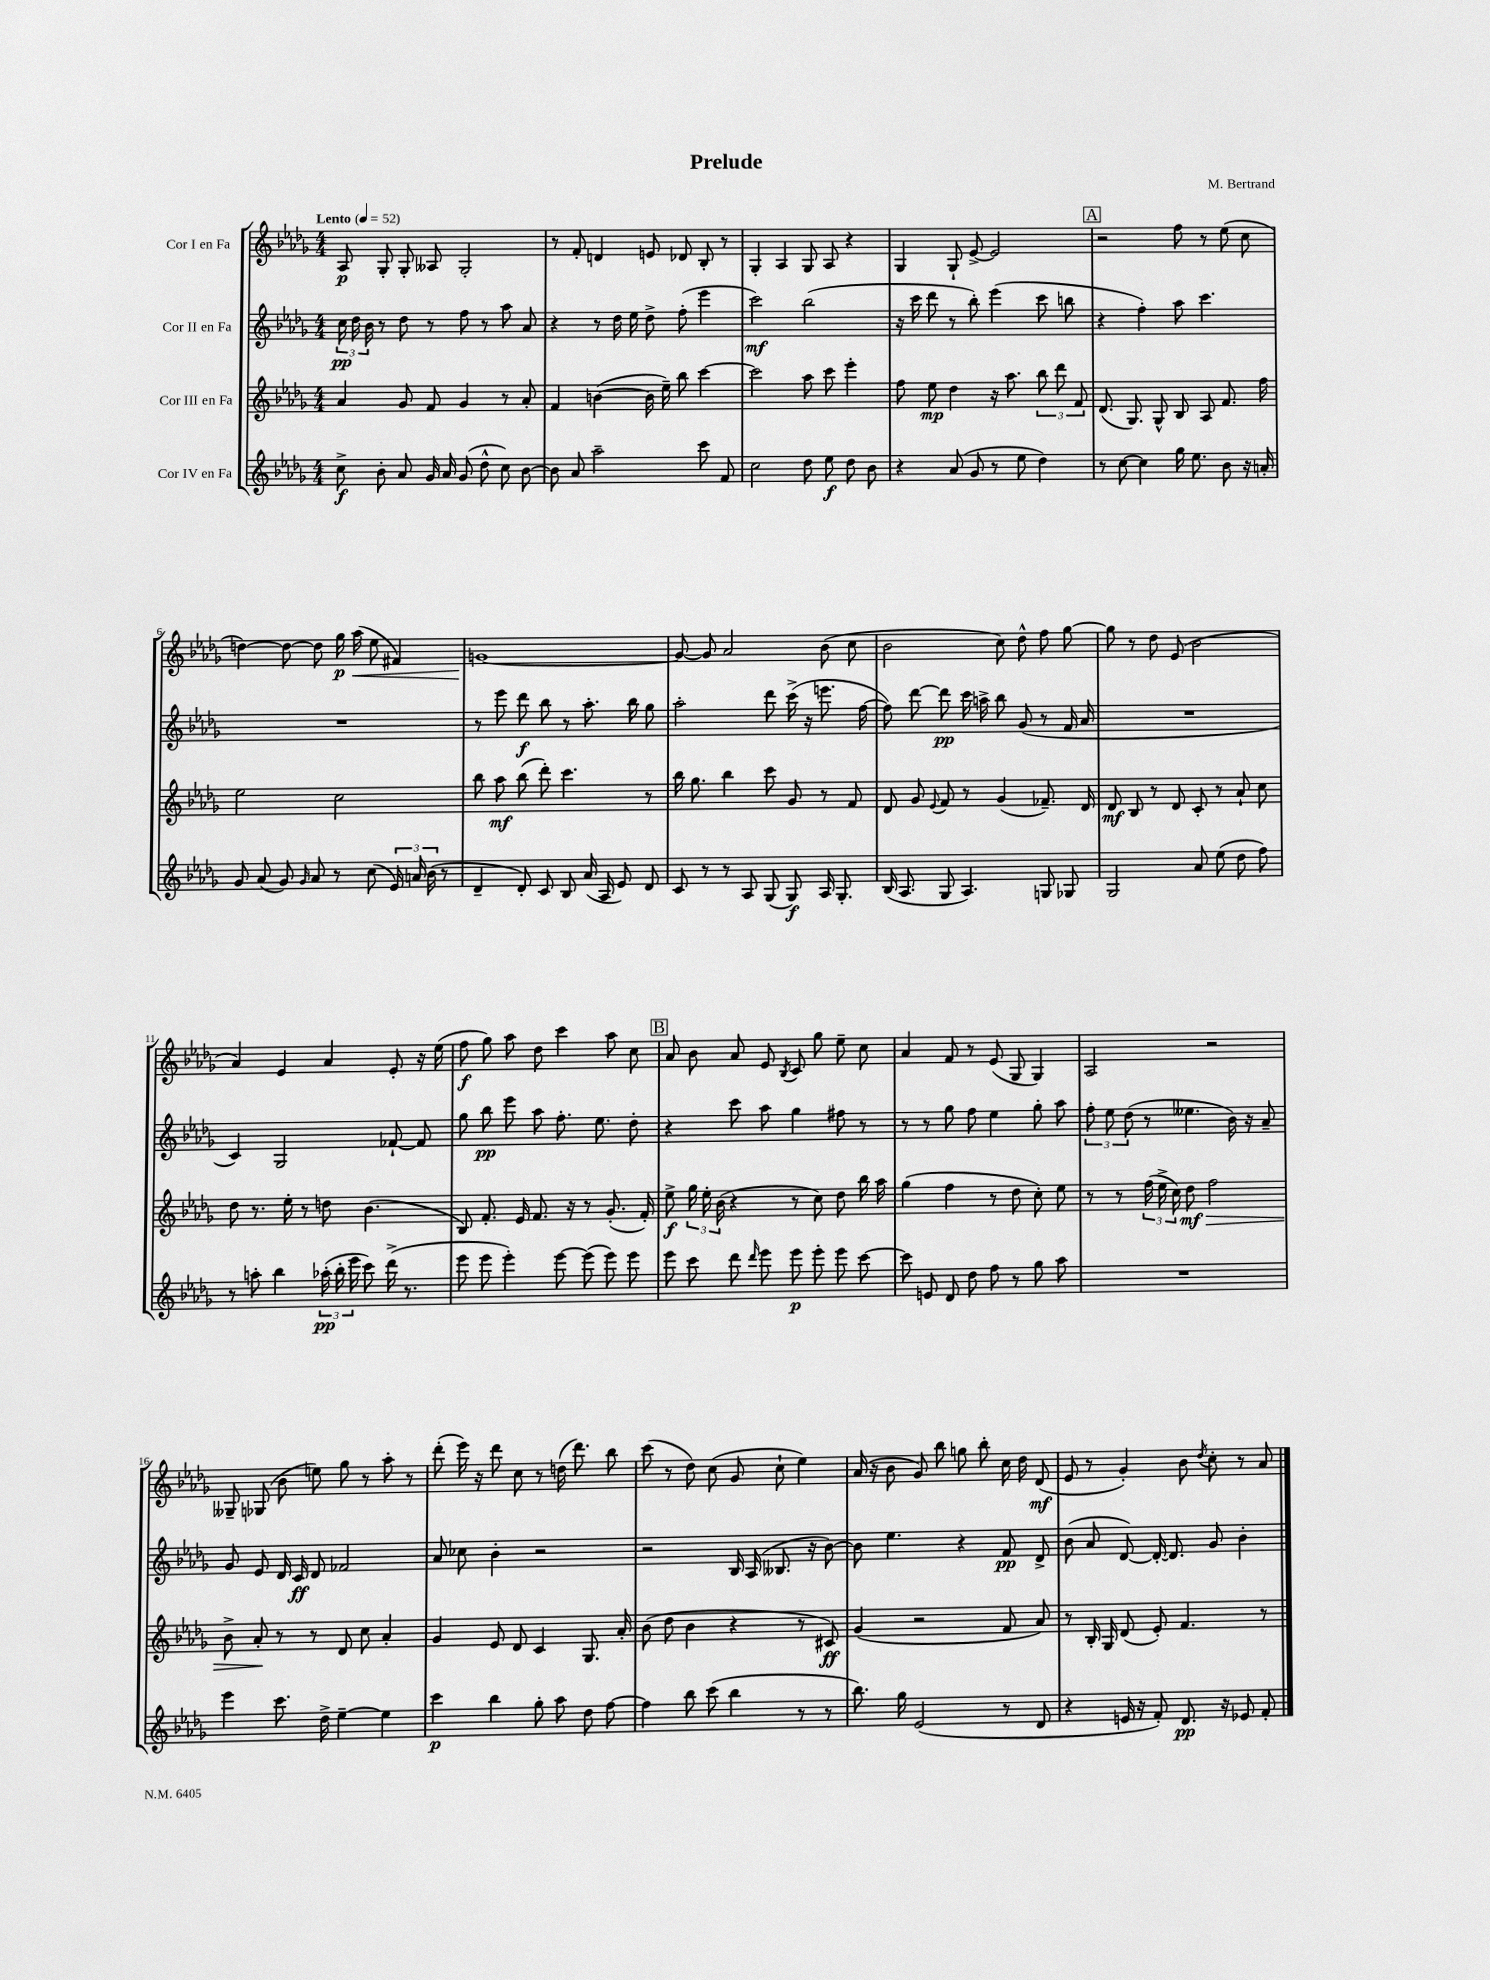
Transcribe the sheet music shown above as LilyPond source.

\header { title = "Prelude" composer = "M. Bertrand" }
<<
\new StaffGroup <<
\new Staff = "s0" \with { instrumentName = "Cor I en Fa" } {
    \clef treble \key des \major \numericTimeSignature \time 4/4 \tempo "Lento" 4 = 52
    \autoBeamOff aes8\p ges8-. ges8-. aeses8 ges2-. |
    r8 f'8-. d'4 e'8 des'8 bes8-. r8 |
    ges4-. aes4 ges8 aes8 r4 |
    ges4 ges8-! ees'8~-> ees'2 |
    \mark \markup { \box "A" } r2 f''8 r8 ees''8( c''8 |
    d''4~) d''8~ d''8 ges''16\p aes''16\<( ees''8 fis'4) |
    g'1~\! |
    g'8~ g'8 aes'2 bes'8( c''8 |
    bes'2 c''8) des''8-^ f''8 ges''8~ |
    ges''8 r8 des''8 ees'8( bes'2 |
    aes'4) ees'4 aes'4 ees'8-. r16 ees''16( |
    f''8\f ges''8) aes''8 des''8 c'''4 aes''8 c''8 |
    \mark \markup { \box "B" } aes'8 bes'8 aes'8 ees'8 \acciaccatura { bes8 } c'8 ges''8 ees''8-- c''8 |
    aes'4 f'8 r8 ees'8( ges8 ges4) |
    aes2 r2 |
    geses8-- ges8( bes'8 e''8) ges''8 r8 aes''8-. r8 |
    des'''8-.( ees'''16) r16 des'''8 c''8 r8 d''16( des'''8.) bes''8 |
    c'''8( r8 des''8) c''8( ges'8 c''8-! ees''4) |
    aes'16( r16 bes'8 ges'8) bes''8 g''8 bes''8-. c''16 des''16 des'8\mf( |
    ees'8 r8 ges'4-.) bes'8 \acciaccatura { des''8 } c''8-. r8 aes'8 \bar "|." |
}
\new Staff = "s1" \with { instrumentName = "Cor II en Fa" } {
    \clef treble \key des \major \numericTimeSignature \time 4/4
    \autoBeamOff \tuplet 3/2 { c''16\pp des''16 bes'16 } r8 des''8 r8 f''8 r8 aes''8 aes'8 |
    r4 r8 des''16 ees''16 des''8-> f''8-.( ees'''4 |
    c'''2\mf) bes''2( |
    r16 c'''16 des'''8 r8 bes''8-.) ees'''4( c'''8 b''8 |
    \mark \markup { \box "A" } r4 f''4-.) aes''8 c'''4. |
    R1 |
    r8 ees'''8 des'''8\f bes''8 r8 aes''8.-. bes''16 ges''8 |
    aes''2-. des'''8 c'''16->( r16 e'''8. f''16~ |
    f''8) des'''8~ des'''8\pp c'''16 a''16-> bes''8 ges'8( r8 f'16 aes'16 |
    R1 |
    c'4) ges2 fes'8~-! fes'8 |
    ges''8 bes''8\pp ees'''8 aes''8 f''8.-. ees''8. des''8-. |
    \mark \markup { \box "B" } r4 c'''8 aes''8 ges''4 fis''8 r8 |
    r8 r8 ges''8 f''8 ees''4 ges''8-. aes''8 |
    \tuplet 3/2 { f''8-. ees''8 des''8( } r8 eeses''4. bes'16) r16 aes'8-- |
    ges'8 ees'8 des'16 c'16\ff des'8 fes'2 |
    aes'8 ces''8 bes'4-. r2 |
    r2 bes16 aes16( beses8. r16 bes'8~) |
    bes'8 ees''4. r4 f'8\pp des'8-> |
    bes'8( aes'8 des'8~) des'16~-. des'8. ges'8 bes'4-. \bar "|." |
}
\new Staff = "s2" \with { instrumentName = "Cor III en Fa" } {
    \clef treble \key des \major \numericTimeSignature \time 4/4
    \autoBeamOff aes'4 ges'8 f'8 ges'4 r8 aes'8-. |
    f'4 b'4~( b'16 ees''16--) bes''8 c'''4~ |
    c'''2 aes''8 c'''8 ees'''4-. |
    f''8 ees''8\mp des''4 r16 aes''8. \tuplet 3/2 { bes''8 des'''8 f'8 } |
    \mark \markup { \box "A" } des'8.( ges8.) ges8-^ bes8 aes8 f'8. f''16 |
    ees''2 c''2 |
    bes''8 aes''8\mf bes''8( des'''8-.) c'''4. r8 |
    bes''16 ges''8. bes''4 c'''8 ges'8 r8 f'8 |
    des'8 ges'8 \appoggiatura { ees'8 } f'8 r8 ges'4( fes'8.--) des'16 |
    des'8\mf bes8 r8 des'8 c'8-. r8 aes'8-! c''8 |
    des''8 r8. ees''16-. r8 d''8 bes'4.( |
    bes8) f'8.-. ees'16 f'8. r16 r8 ges'8.-.( f'16-.) |
    \mark \markup { \box "B" } ees''8->\f \tuplet 3/2 { ges''16 ees''16-. bes'16( } r4 r8 c''8) des''8 bes''16 aes''16 |
    ges''4( f''4 r8 des''8 c''8-.) ees''8 |
    r8 r8 \tuplet 3/2 { f''16( ees''16-> c''16) } des''8\mf\> f''2 |
    bes'8-> aes'8-.\! r8 r8 des'8 c''8 aes'4-. |
    ges'4 ees'8 des'8 c'4 ges8. aes'16-. |
    bes'8( des''8 bes'4 r4 r8 cis'8\ff) |
    ges'4( r2 f'8 aes'8) |
    r8 bes16-. ges16 des'8( ees'8-.) f'4. r8 \bar "|." |
}
\new Staff = "s3" \with { instrumentName = "Cor IV en Fa" } {
    \clef treble \key des \major \numericTimeSignature \time 4/4
    \autoBeamOff c''8->\f bes'8-. aes'8 ges'16 aes'16 ges'8( des''8-^ c''8) bes'8~ |
    bes'8 aes'8 aes''2-- c'''8 f'8 |
    c''2 des''8 ees''8\f des''8 bes'8 |
    r4 aes'8( ges'8 r8 ees''8 des''4) |
    \mark \markup { \box "A" } r8 c''8~ c''4 ges''16 ees''8. bes'8 r16 a'16-. |
    ges'8 aes'8( ges'8) \grace { ges'16 } aes'8 r8 c''8( \tuplet 3/2 { ees'16) a'16 bes'16( } r8 |
    des'4-- des'8-.) c'8 bes8 aes'16( aes16 ees'8) des'8 |
    c'8 r8 r8 aes8 ges8( ges8\f) aes16 ges8.-. |
    bes16( aes8. ges8 aes4.) g8 ges8 |
    ges2 aes'8 ees''8( des''8 f''8) |
    r8 a''8-. bes''4 \tuplet 3/2 { aes''16-.\pp( bes''16-. ees'''16 } c'''8) des'''16->( r8. |
    ees'''8 ees'''8 ees'''4-.) ees'''8~ ees'''8( ees'''8) ees'''8 |
    \mark \markup { \box "B" } ees'''8 c'''8 des'''8 \grace { des'''16 } ees'''8 ees'''8\p ees'''8-. ees'''8 c'''8~ |
    c'''8 e'8 des'8 des''8 f''8 r8 ges''8 aes''8 |
    R1 |
    ees'''4 c'''8. des''16-> ees''4~-- ees''4 |
    c'''4\p bes''4 ges''8-. aes''8 des''8 f''8~ |
    f''4 bes''8 c'''8( bes''4 r8 r8 |
    bes''8.) ges''16 ees'2( r8 des'8 |
    r4 e'16 r16 f'8-.) des'8.\pp r16 ees'8 f'8-. \bar "|." |
}
>>
>>
